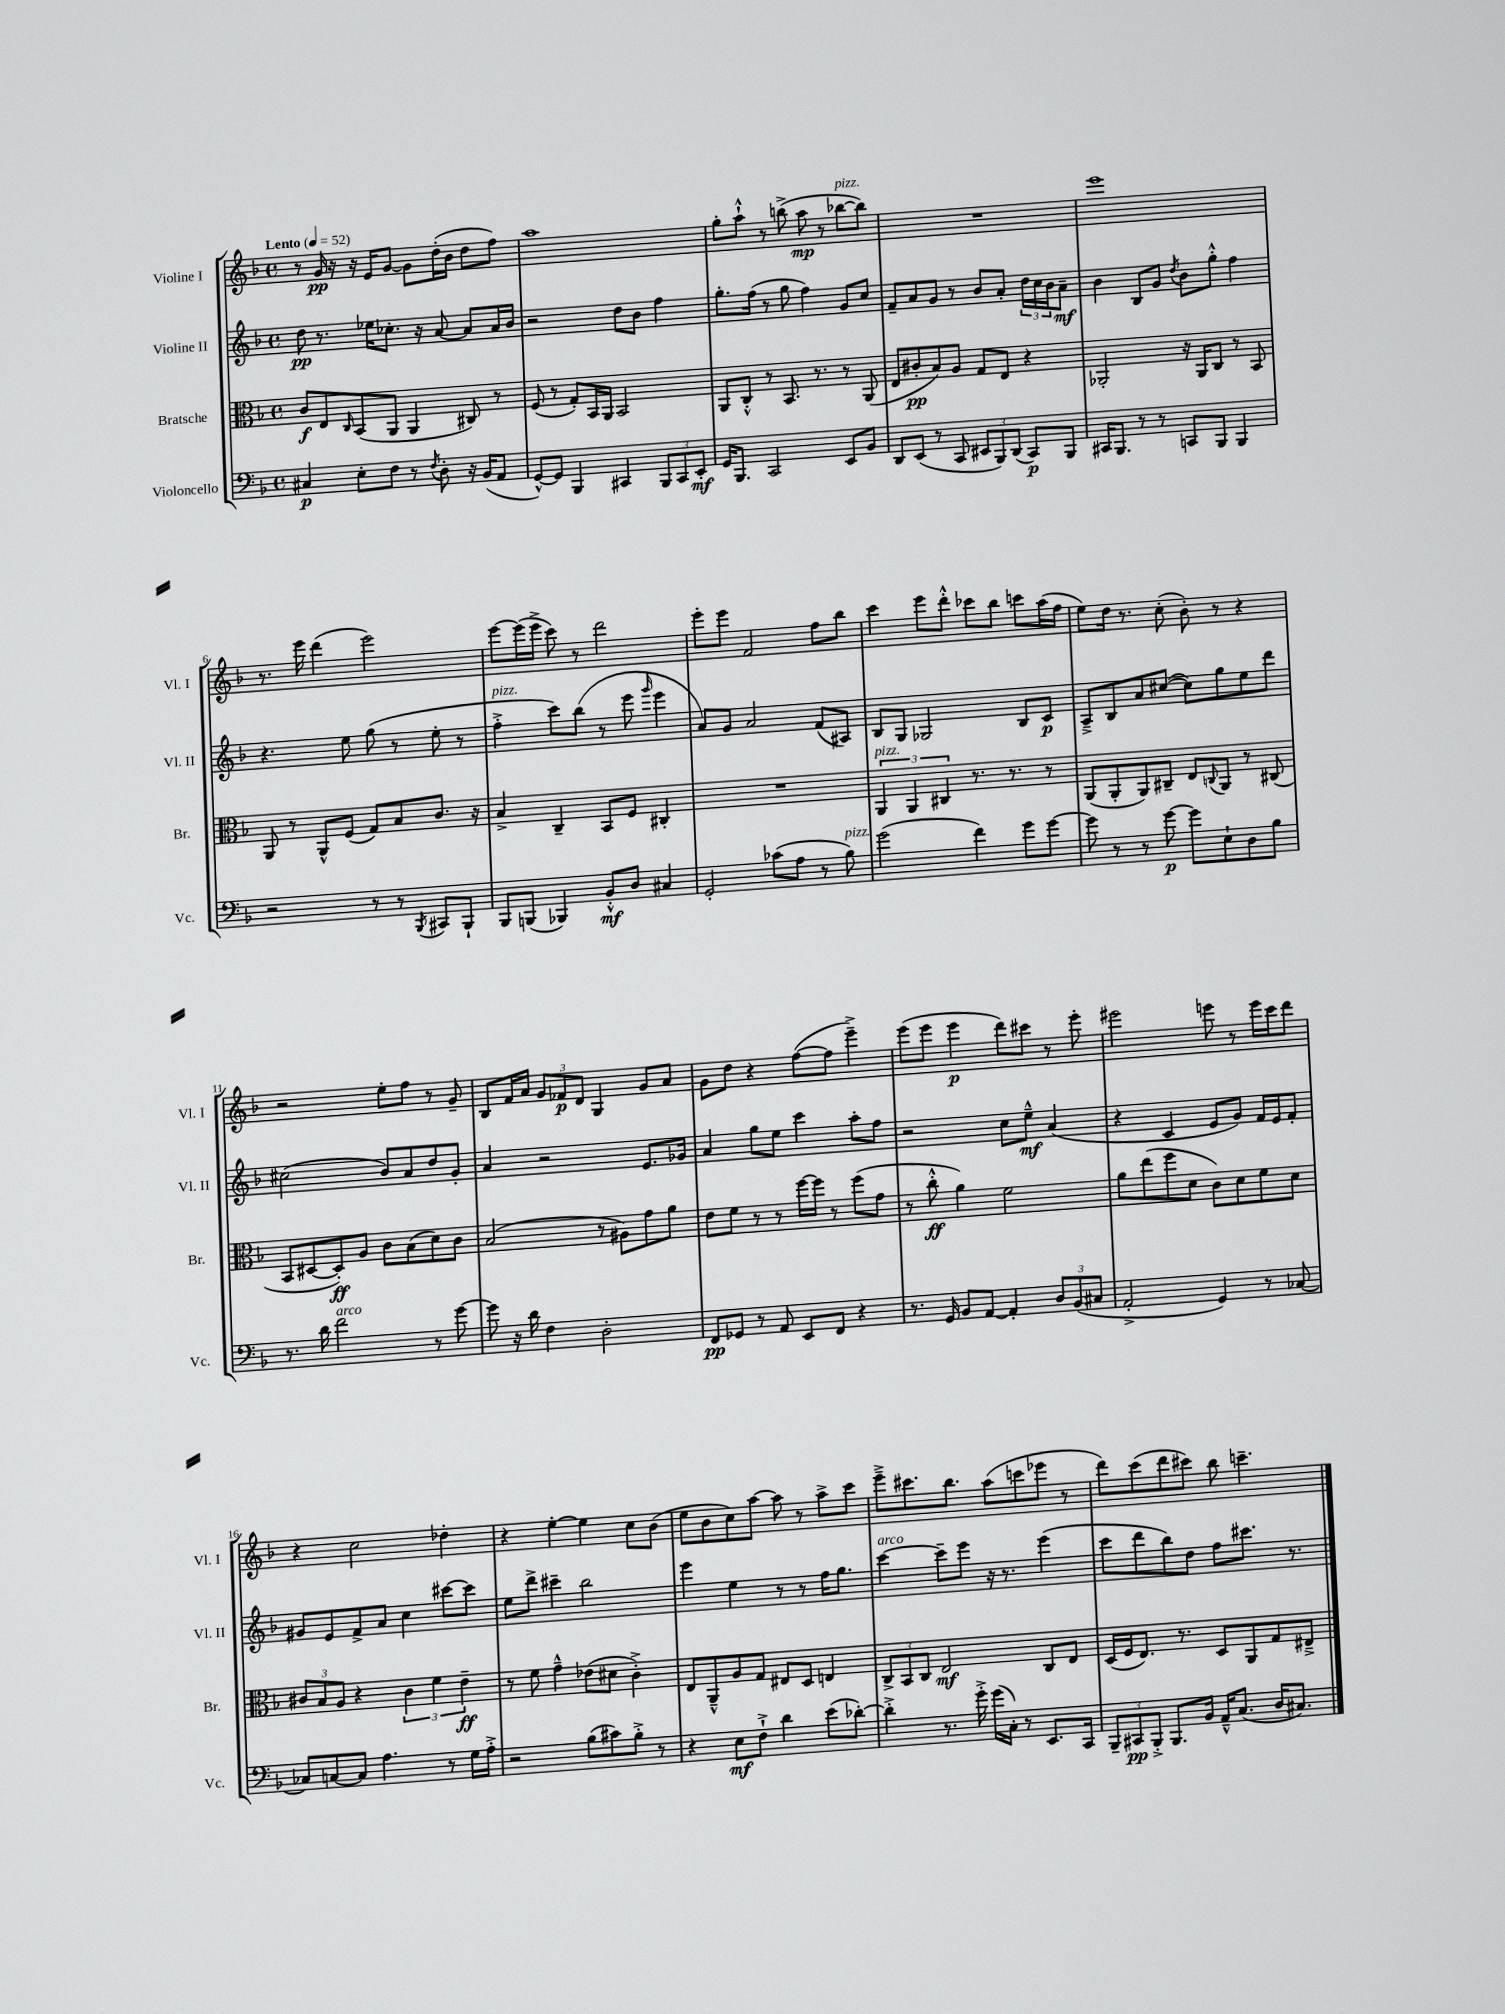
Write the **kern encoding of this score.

**kern	**dynam	**kern	**dynam	**kern	**dynam	**kern	**dynam
*part4	*part4	*part3	*part3	*part2	*part2	*part1	*part1
*staff4	*staff4	*staff3	*staff3	*staff2	*staff2	*staff1	*staff1
*I"Violoncello	*	*I"Bratsche	*	*I"Violine II	*	*I"Violine I	*
*I'Vc.	*	*I'Br.	*	*I'Vl. II	*	*I'Vl. I	*
*clefF4	*	*clefC3	*	*clefG2	*	*clefG2	*
*k[b-]	*	*k[b-]	*	*k[b-]	*	*k[b-]	*
*M4/4	*	*M4/4	*	*M4/4	*	*M4/4	*
*met(c)	*	*met(c)	*	*met(c)	*	*met(c)	*
*MM52	*	*MM52	*	*MM52	*	*MM52	*
=1	=1	=1	=1	=1	=1	=1	=1
!	!	!	!	!	!	!LO:TX:a:B:t=Lento	!
4C#X/	p	8c/L	f	8dd\	pp	8r	.
.	.	8E/	.	8.r	.	16g/	pp
.	.	.	.	.	.	16r	.
.	.	16qqC/	.	.	.	.	.
8E'\L	.	(8BB-/	.	.	.	16r	.
.	.	.	.	16ee-X\KL	.	16e/KL	.
8F\J	.	8AA/J	.	8.cc-X'\J	.	[8g/J	.
8r	.	4AA/	.	.	.	8g\L]	.
.	.	.	.	16r	.	.	.
8qF/	.	.	.	.	.	.	.
8D'\	.	.	.	[8a/	.	(16dd'\L	.
.	.	.	.	.	.	16b-\JJ	.
16r	.	8C#X/)	.	8a/L]	.	8dd\L	.
(16BB-/KL	.	.	.	.	.	.	.
8AA/J	.	8r	.	16a/L	.	8ff\J)	.
.	.	.	.	16b-/JJ	.	.	.
=2	=2	=2	=2	=2	=2	=2	=2
[8GG^^/L)	.	(8F/	.	2r	.	1aa	.
8GG/J]	.	8r	.	.	.	.	.
4BBB-/	.	8G'/L)	.	.	.	.	.
.	.	16BB-/L	.	.	.	.	.
.	.	16AA/JJ	.	.	.	.	.
4CC#X/	.	2BB-/	.	8dd\L	.	.	.
.	.	.	.	8b-\J	.	.	.
12BBB-/L	.	.	.	4ff\	.	.	.
12CC#/	.	.	.	.	.	.	.
12EE'/J	mf	.	.	.	.	.	.
=3	=3	=3	=3	=3	=3	=3	=3
16GG/KL	.	8AA/L	.	8.gg'\L	.	8gg'\L	.
8.BBB-/J	.	.	.	.	.	.	.
.	.	8C'^^/J	.	.	.	8aa`^^\J	.
.	.	.	.	(16ff\Jk	.	.	.
2CC/	.	8r	.	8r	.	8r	.
.	.	8.BB-/	.	8gg\	.	(8bbn^\	.
.	.	.	.	4ff\)	.	8aa\	mp
.	.	8.r	.	.	.	.	.
.	.	.	.	.	.	8r	.
!	!	!	!	!	!	!LO:TX:a:i:t=pizz.	!
8EE/L	.	8r	.	8g/L	.	[8bb-X\L	.
8BB-/J	.	(8AA/	.	8cc/J	.	8bb-\J])	.
=4	=4	=4	=4	=4	=4	=4	=4
8DD/L	.	8E/L	.	8f~/L	.	1r	.
(8EE/J	.	8c#X'/	pp	8a/	.	.	.
8r	.	8B-/)	.	8g/J	.	.	.
8CC/	.	8A/J	.	8r	.	.	.
12EE#X/L	.	8G/L	.	8b-/L	.	.	.
12BBB-/)	.	.	.	.	.	.	.
.	.	8E/J	.	8a'/J	.	.	.
(12DD/J	.	.	.	.	.	.	.
8CC/L)	p	4r	.	24dd\LL	.	.	.
.	.	.	.	24cc\	.	.	.
.	.	.	.	24b-\J	.	.	.
8BBB-/J	.	.	.	8a~\J	mf	.	.
=5	=5	=5	=5	=5	=5	=5	=5
16CC#X/KL	.	2AA-X'/	.	4b-\	.	1eee	.
8.BBB-/J	.	.	.	.	.	.	.
8r	.	.	.	8B-/L	.	.	.
8r	.	.	.	8g/J	.	.	.
.	.	.	.	8qdd/	.	.	.
8CCn/L	.	16r	.	8b-\L	.	.	.
.	.	16AA-/KL	.	.	.	.	.
8BBB-/J	.	8C/J	.	8gg'^^\J	.	.	.
4BBB-/	.	8r	.	4ff\	.	.	.
.	.	8BB-/	.	.	.	.	.
!!LO:LB:g=z
=6	=6	=6	=6	=6	=6	=6	=6
2r	.	8AA/	.	4.r	.	8.r	.
.	.	8r	.	.	.	.	.
.	.	.	.	.	.	16eee\	.
.	.	8AA^^/L	.	.	.	(4ddd\	.
.	.	(8F/J	.	8ee\	.	.	.
8r	.	8G/L)	.	(8gg\	.	2eee\)	.
8r	.	8B-/	.	8r	.	.	.
8qBBB-/	.	.	.	.	.	.	.
8CC#X/L	.	8.c/J	.	8ee'\	.	.	.
8BBB-`/J	.	.	.	8r	.	.	.
.	.	16r	.	.	.	.	.
=7	=7	=7	=7	=7	=7	=7	=7
!	!	!	!	!LO:TX:a:i:t=pizz.	!	!	!
8BBB-/L	.	4B-^/	.	4ff'^\	.	[8eee\L	.
(8BBBn/J	.	.	.	.	.	(16eee\L]	.
.	.	.	.	.	.	16eee^\JJ	.
4BBB-X/)	.	4C~/	.	8ccc\L)	.	8ccc\)	.
.	.	.	.	(8bb-\J	.	8r	.
8BB-'^^/L	mf	8BB-/L	.	8r	.	2ddd\	.
8D/J	.	8F/J	.	8eee\	.	.	.
.	.	.	.	16qqggg/	.	.	.
4C#X/	.	4C#X'/	.	4eee\	.	.	.
=8	=8	=8	=8	=8	=8	=8	=8
2GG'/	.	1r	.	8a/L)	.	8eee'\L	.
.	.	.	.	8g/J	.	8eee\J	.
.	.	.	.	2a/	.	2f/	.
(8c-X\L	.	.	.	.	.	.	.
8A\J	.	.	.	.	.	.	.
8r	.	.	.	(8f/L	.	8ff\L	.
!LO:TX:a:i:t=pizz.	!	!	!	!	!	!	!
8B-\)	.	.	.	8A#X/J)	.	8bb-\J	.
=9	=9	=9	=9	=9	=9	=9	=9
!	!	!LO:TX:a:i:t=pizz.	!	!	!	!	!
(2g\	.	6AA/	.	8B-/L	.	4ccc\	.
.	.	.	.	8G/J	.	.	.
.	.	6AA/	.	.	.	.	.
.	.	.	.	2G-X/	.	8eee\L	.
.	.	6C#X/	.	.	.	.	.
.	.	.	.	.	.	8ddd'^^\J	.
4f\)	.	8.r	.	.	.	8ccc-X\L	.
.	.	.	.	.	.	8bb-\J	.
.	.	8.r	.	.	.	.	.
8g\L	.	.	.	8B-/L	.	8cccn\L	.
[8g\J	.	8r	.	8c/J	p	(16aa\L	.
.	.	.	.	.	.	16ff\JJ	.
=10	=10	=10	=10	=10	=10	=10	=10
8g\]	.	(8AA/L	.	8A~^/L	.	8ee\L)	.
8r	.	8AA'/	.	8B-/	.	16dd\Jk	.
.	.	.	.	.	.	8.r	.
8r	.	8AA/)	.	8a/	.	.	.
[8g\	p	8C#X~/J	.	([8cc#X/J	.	(8cc'\	.
8g\L]	.	8E/L	.	8cc#\L])	.	8b-'\)	.
.	.	8qqCn/	.	.	.	.	.
8E`\	.	8AA/J	.	8gg\	.	8r	.
8D\	.	8r	.	8ee\	.	4r	.
8B-\J	.	(8C#X/	.	8ddd\J	.	.	.
!!LO:LB:g=z
=11	=11	=11	=11	=11	=11	=11	=11
8.r	.	8BB-/L	.	(2cc#X\	.	2r	.
.	.	[8D#X/	.	.	.	.	.
16d\	.	.	.	.	.	.	.
!LO:TX:a:i:t=arco	!	!	!	!	!	!	!
2f\	.	8D#'/])	ff	.	.	.	.
.	.	8A/J	.	.	.	.	.
.	.	8c\L	.	8b-/L)	.	8ee'\L	.
.	.	(8B-\	.	8a/	.	8ff\J	.
8r	.	8d\)	.	8dd/	.	8r	.
[8g\	.	8c\J	.	8g'/J	.	8g~/	.
=12	=12	=12	=12	=12	=12	=12	=12
8g\]	.	(2B-/	.	4a/	.	8B-/L	.
16r	.	.	.	.	.	16f/L	.
16d\	.	.	.	.	.	16a/JJ	.
4F\	.	.	.	2r	.	12g/L	.
.	.	.	.	.	.	12f-X/	p
.	.	.	.	.	.	12d/J	.
2D'\	.	8r	.	.	.	4G/	.
.	.	8A#X\L)	.	.	.	.	.
.	.	8g\	.	8.e/L	.	8g/L	.
.	.	8a\J	.	.	.	8a/J	.
.	.	.	.	16g-X/Jk	.	.	.
=13	=13	=13	=13	=13	=13	=13	=13
8FF/L	pp	8e\L	.	4a/	.	8g\L	.
8GG-X/J	.	8f\J	.	.	.	8dd\J	.
8r	.	8r	.	8gg\L	.	4r	.
8AA/	.	8r	.	8ee\J	.	.	.
8EE/L	.	[16ff\LL	.	4ccc\	.	([8ff\L	.
.	.	16ff\JJ]	.	.	.	.	.
8FF/J	.	8r	.	.	.	8ff\J]	.
4r	.	(8ff\L	.	8aa'\L	.	4eee~^\)	.
.	.	8g\J	.	8ff\J	.	.	.
=14	=14	=14	=14	=14	=14	=14	=14
8.r	.	8r	.	2r	.	(8eee\L	.
.	.	8cc'^^\	ff	.	.	8eee\J	.
16GG/	.	.	.	.	.	.	.
8BB-/L	.	4a\)	.	.	.	4eee\	p
[8AA/J	.	.	.	.	.	.	.
4AA'/]	.	2f\	.	8cc\L	.	8ddd\L)	.
.	.	.	.	8ee~^^\J	mf	8ccc#X\J	.
12D/L	.	.	.	(4a/	.	8r	.
(12BB-/	.	.	.	.	.	.	.
.	.	.	.	.	.	8eee'\	.
12C#X/J	.	.	.	.	.	.	.
=15	=15	=15	=15	=15	=15	=15	=15
2AA'^/	.	8a\L	.	4r	.	2eee#X\	.
.	.	(8ee\	.	.	.	.	.
.	.	8ff\	.	4c/	.	.	.
.	.	8d\J	.	.	.	.	.
4GG/)	.	8c\L)	.	8e/L	.	8eeen\	.
.	.	8d\	.	8g/J)	.	8r	.
8r	.	8f\	.	16f/LL	.	16eee\LL	.
.	.	.	.	16e/J	.	16ccc\J	.
[8C-X/	.	8d\J	.	8f'/J	.	8ddd\J	.
!!LO:LB:g=z
=16	=16	=16	=16	=16	=16	=16	=16
8C-X/L]	.	12c#X/L	.	8g#X/L	.	4r	.
.	.	12B-/	.	.	.	.	.
[8Cn/	.	.	.	8e/	.	.	.
.	.	12A/J	.	.	.	.	.
8C/J]	.	4r	.	8f^/	.	2cc\	.
4.A\	.	.	.	8a/J	.	.	.
.	.	6c#\	.	4cc\	.	.	.
.	.	6f\	.	.	.	.	.
8r	.	.	.	[8ccc#X\L	.	4dd-X'\	.
.	.	6e~\	ff	.	.	.	.
16G\LL	.	.	.	8ccc#\J]	.	.	.
16A'^\JJ	.	.	.	.	.	.	.
=17	=17	=17	=17	=17	=17	=17	=17
2r	.	8r	.	8ee\L	.	4r	.
.	.	8f\	.	8ddd^\J	.	.	.
.	.	4g~^^\	.	4ccc#X~\	.	[4ee'\	.
(8B-\L	.	(8e-X\L	.	2bb-\	.	4ee\]	.
8c#X\)	.	8d#X\J	.	.	.	.	.
8B-'^\J	.	4c'^\)	.	.	.	8cc\L	.
8r	.	.	.	.	.	(8b-\J	.
=18	=18	=18	=18	=18	=18	=18	=18
4r	.	8E/L	.	4eee\	.	8ee\L	.
.	.	8AA~^^/	.	.	.	8b-\	.
8E\L	mf	8A/	.	4ee\	.	8cc\)	.
8F`^\J	.	8G/J	.	.	.	[8aa\J	.
4d\	.	8E#X/L	.	8r	.	8aa\]	.
.	.	8D/J	.	8r	.	8r	.
(8e\L	.	4En/	.	16ff\KL	.	8aa^\L	.
.	.	.	.	8.gg\J	.	.	.
[8d-X'\J)	.	.	.	.	.	8ccc\J	.
=19	=19	=19	=19	=19	=19	=19	=19
!	!	!	!	!LO:TX:a:i:t=arco	!	!	!
4d-'^\]	.	12C^/L	.	[4ccc\	.	8eee~^\L	.
.	.	12BB-/	.	.	.	.	.
.	.	.	.	.	.	8.ccc#X\	.
.	.	12C/J	.	.	.	.	.
8.r	.	2E/	mf	8ccc~\L]	.	.	.
.	.	.	.	.	.	8.bb-\J	.
.	.	.	.	8eee\J	.	.	.
16g'^\	.	.	.	.	.	.	.
(16g\LL	.	.	.	16r	.	(8aa\L	.
16C'\JJ)	.	.	.	8.r	.	.	.
8r	.	.	.	.	.	8cccn\	.
8.EE/L	.	8C/L	.	(4eee\	.	8eee-X\J	.
.	.	8E/J	.	.	.	8r	.
16CC/Jk	.	.	.	.	.	.	.
=20	=20	=20	=20	=20	=20	=20	=20
12BBB-~/L	.	(16D/LL	.	8ccc\L	.	8ddd\L)	.
.	.	16F/J	.	.	.	.	.
12CC#X/	pp	.	.	.	.	.	.
.	.	8.E/J)	.	8ddd\	.	(8ccc\	.
12BBB-'^/J	.	.	.	.	.	.	.
8.BBB-/L	.	.	.	8bb-\)	.	8ddd\	.
.	.	8.r	.	.	.	.	.
.	.	.	.	8dd\J	.	8ccc#X\J)	.
16BB-/Jk	.	.	.	.	.	.	.
16AA~^^/KL	.	8D/L	.	8ff\L	.	8bb-\	.
(8.C/J	.	.	.	.	.	.	.
.	.	8AA/	.	8.ccc#X\J	.	4.cccn~\	.
16D/KL	.	8G/	.	.	.	.	.
8.C#X/J)	.	.	.	8.r	.	.	.
.	.	8E#X~^/J	.	.	.	.	.
==	==	==	==	==	==	==	==
*-	*-	*-	*-	*-	*-	*-	*-
